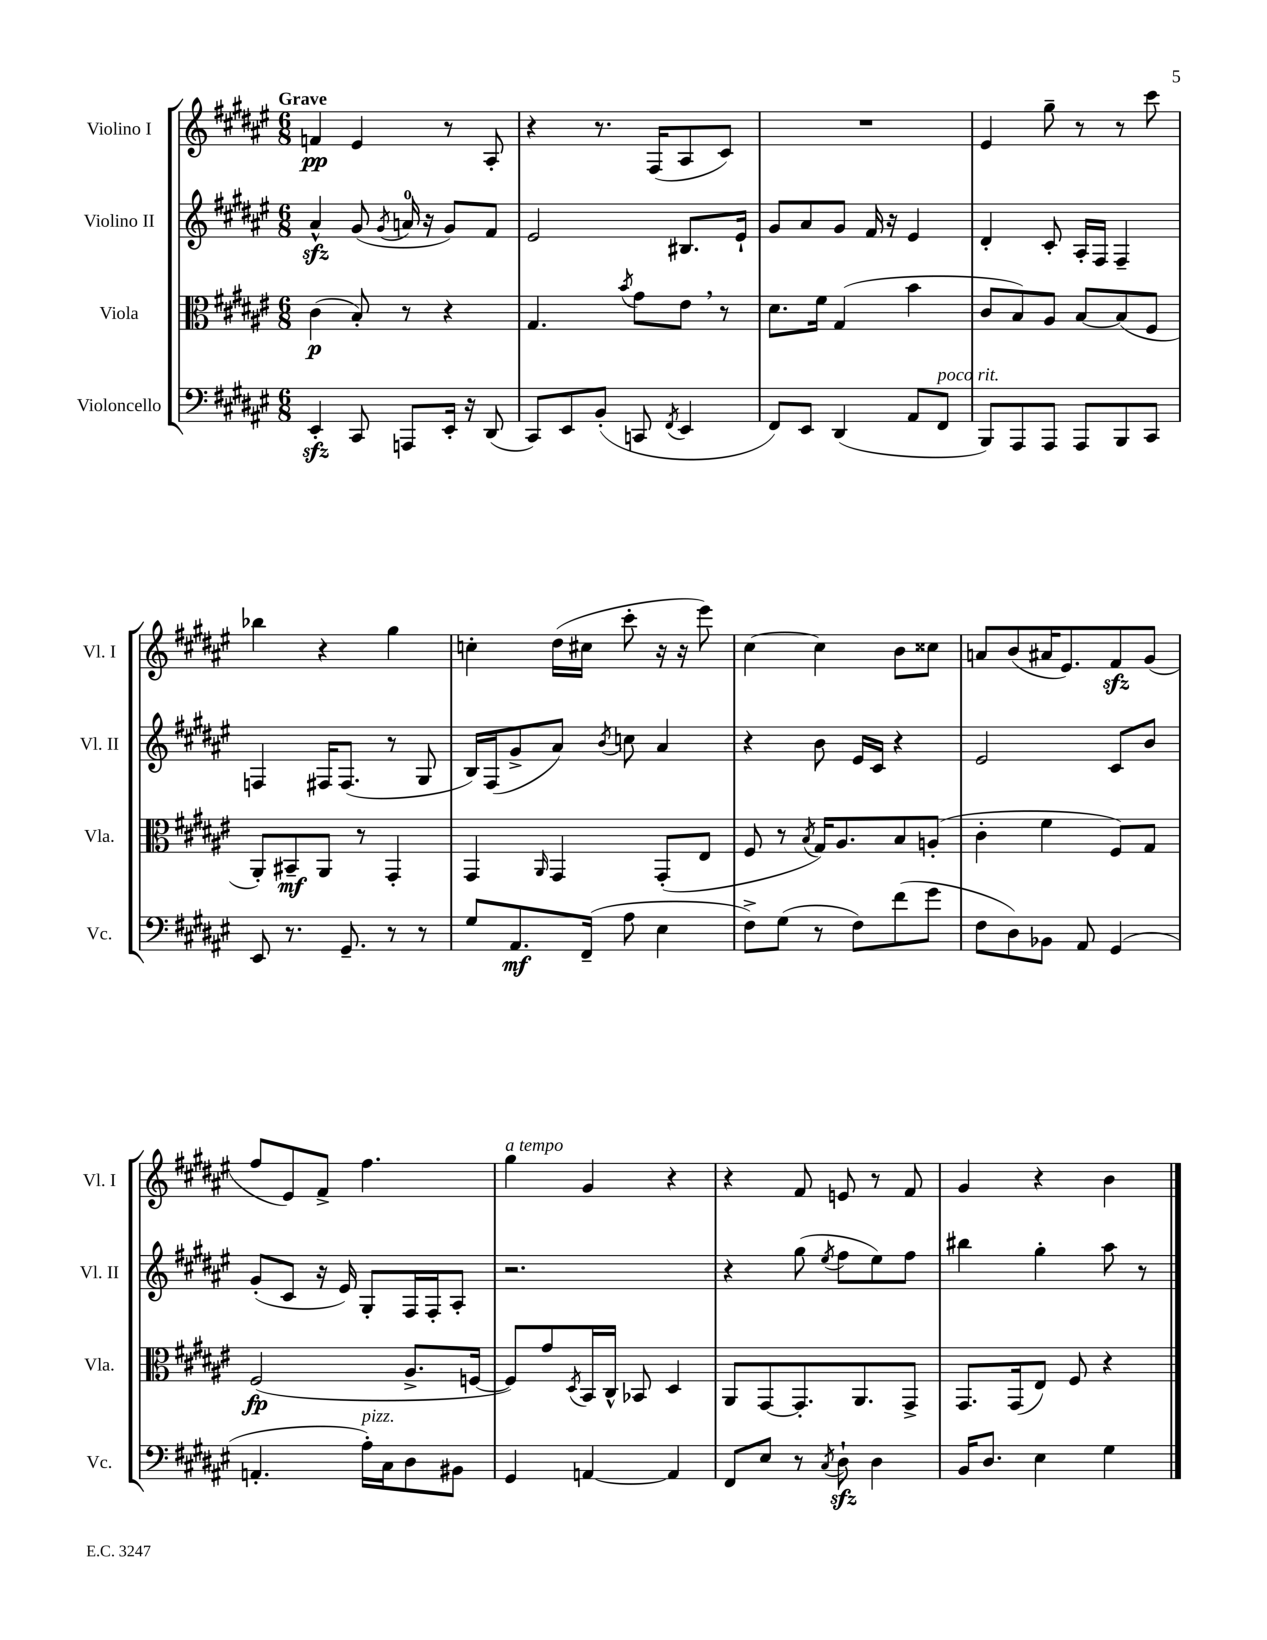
<<
\new StaffGroup <<
\new Staff = "s0" \with { instrumentName = "Violino I" shortInstrumentName = "Vl. I" } {
    \clef treble \key fis \major \numericTimeSignature \time 6/8 \tempo "Grave"
    f'4\pp eis'4 r8 ais8-. |
    r4 r8. fis16( ais8 cis'8) |
    R2. |
    eis'4 gis''8-- r8 r8 cis'''8 |
    bes''4 r4 gis''4 |
    c''4-. dis''16( cis''16 cis'''8-. r16 r16 eis'''8) |
    cis''4~ cis''4 b'8 cisis''8 |
    a'8 b'8( ais'16 eis'8.) fis'8\sfz gis'8( |
    fis''8 eis'8) fis'8-> fis''4. |
    gis''4^\markup { \italic "a tempo" } gis'4 r4 |
    r4 fis'8 e'8 r8 fis'8 |
    gis'4 r4 b'4 \bar "|." |
}
\new Staff = "s1" \with { instrumentName = "Violino II" shortInstrumentName = "Vl. II" } {
    \clef treble \key fis \major \numericTimeSignature \time 6/8
    ais'4-^\sfz gis'8( \acciaccatura { gis'8 } a'16-0 r16 gis'8) fis'8 |
    eis'2 bis8. eis'16-! |
    gis'8 ais'8 gis'8 fis'16 r16 eis'4 |
    dis'4-. cis'8-. ais16-. fis16 fis4-- |
    f4 fis16 fis8.( r8 gis8 |
    b16) fis16( gis'8-> ais'8) \acciaccatura { b'8 } c''8 ais'4 |
    r4 b'8 eis'16 cis'16 r4 |
    eis'2 cis'8 b'8 |
    gis'8-.( cis'8 r16 eis'16) gis8-. fis16 fis16-. ais8-. |
    r2. |
    r4 gis''8( \acciaccatura { eis''8 } fis''8 eis''8) fis''8 |
    bis''4 gis''4-. ais''8 r8 \bar "|." |
}
\new Staff = "s2" \with { instrumentName = "Viola" shortInstrumentName = "Vla." } {
    \clef alto \key fis \major \numericTimeSignature \time 6/8
    cis'4\p( b8-.) r8 r4 |
    gis4. \acciaccatura { b'8 } gis'8 eis'8 \breathe r8 |
    dis'8. fis'16 gis4( b'4 |
    cis'8 b8) ais8 b8~ b8( fis8 |
    ais,8-.) bis,8--\mf ais,8 r8 gis,4-. |
    gis,4 \grace { ais,16 } gis,4 gis,8-.( eis8 |
    fis8 r8 \acciaccatura { b8 } gis16) ais8. b8 a8-.( |
    cis'4-. fis'4 fis8) gis8 |
    fis2\fp( ais8.-> f16~ |
    f8) gis'8 \acciaccatura { dis8 } b,16 cis16-^ bes,8 dis4 |
    ais,8 gis,8~ gis,8.-. ais,8. gis,8-> |
    gis,8. gis,16( eis8) fis8 r4 \bar "|." |
}
\new Staff = "s3" \with { instrumentName = "Violoncello" shortInstrumentName = "Vc." } {
    \clef bass \key fis \major \numericTimeSignature \time 6/8
    eis,4-.\sfz cis,8 a,,8 eis,16-. r16 dis,8( |
    cis,8) eis,8 b,8-.( c,8 \acciaccatura { fis,8 } eis,4 |
    fis,8) eis,8 dis,4( ais,8 fis,8^\markup { \italic "poco rit." } |
    b,,8) ais,,8 ais,,8 ais,,8 b,,8 cis,8 |
    eis,8 r8. gis,8.-- r8 r8 |
    gis8 ais,8.\mf fis,16--( ais8 eis4 |
    fis8->) gis8( r8 fis8) fis'8( gis'8 |
    fis8 dis8) bes,8 ais,8 gis,4( |
    a,4.-. ais16-.^\markup { \italic "pizz." }) cis16 dis8 bis,8 |
    gis,4 a,4~ a,4 |
    fis,8 eis8 r8 \acciaccatura { cis8 } dis8-!\sfz dis4 |
    b,16 dis8. eis4 gis4 \bar "|." |
}
>>
>>
\layout { \context { \Score \remove "Bar_number_engraver" } }
